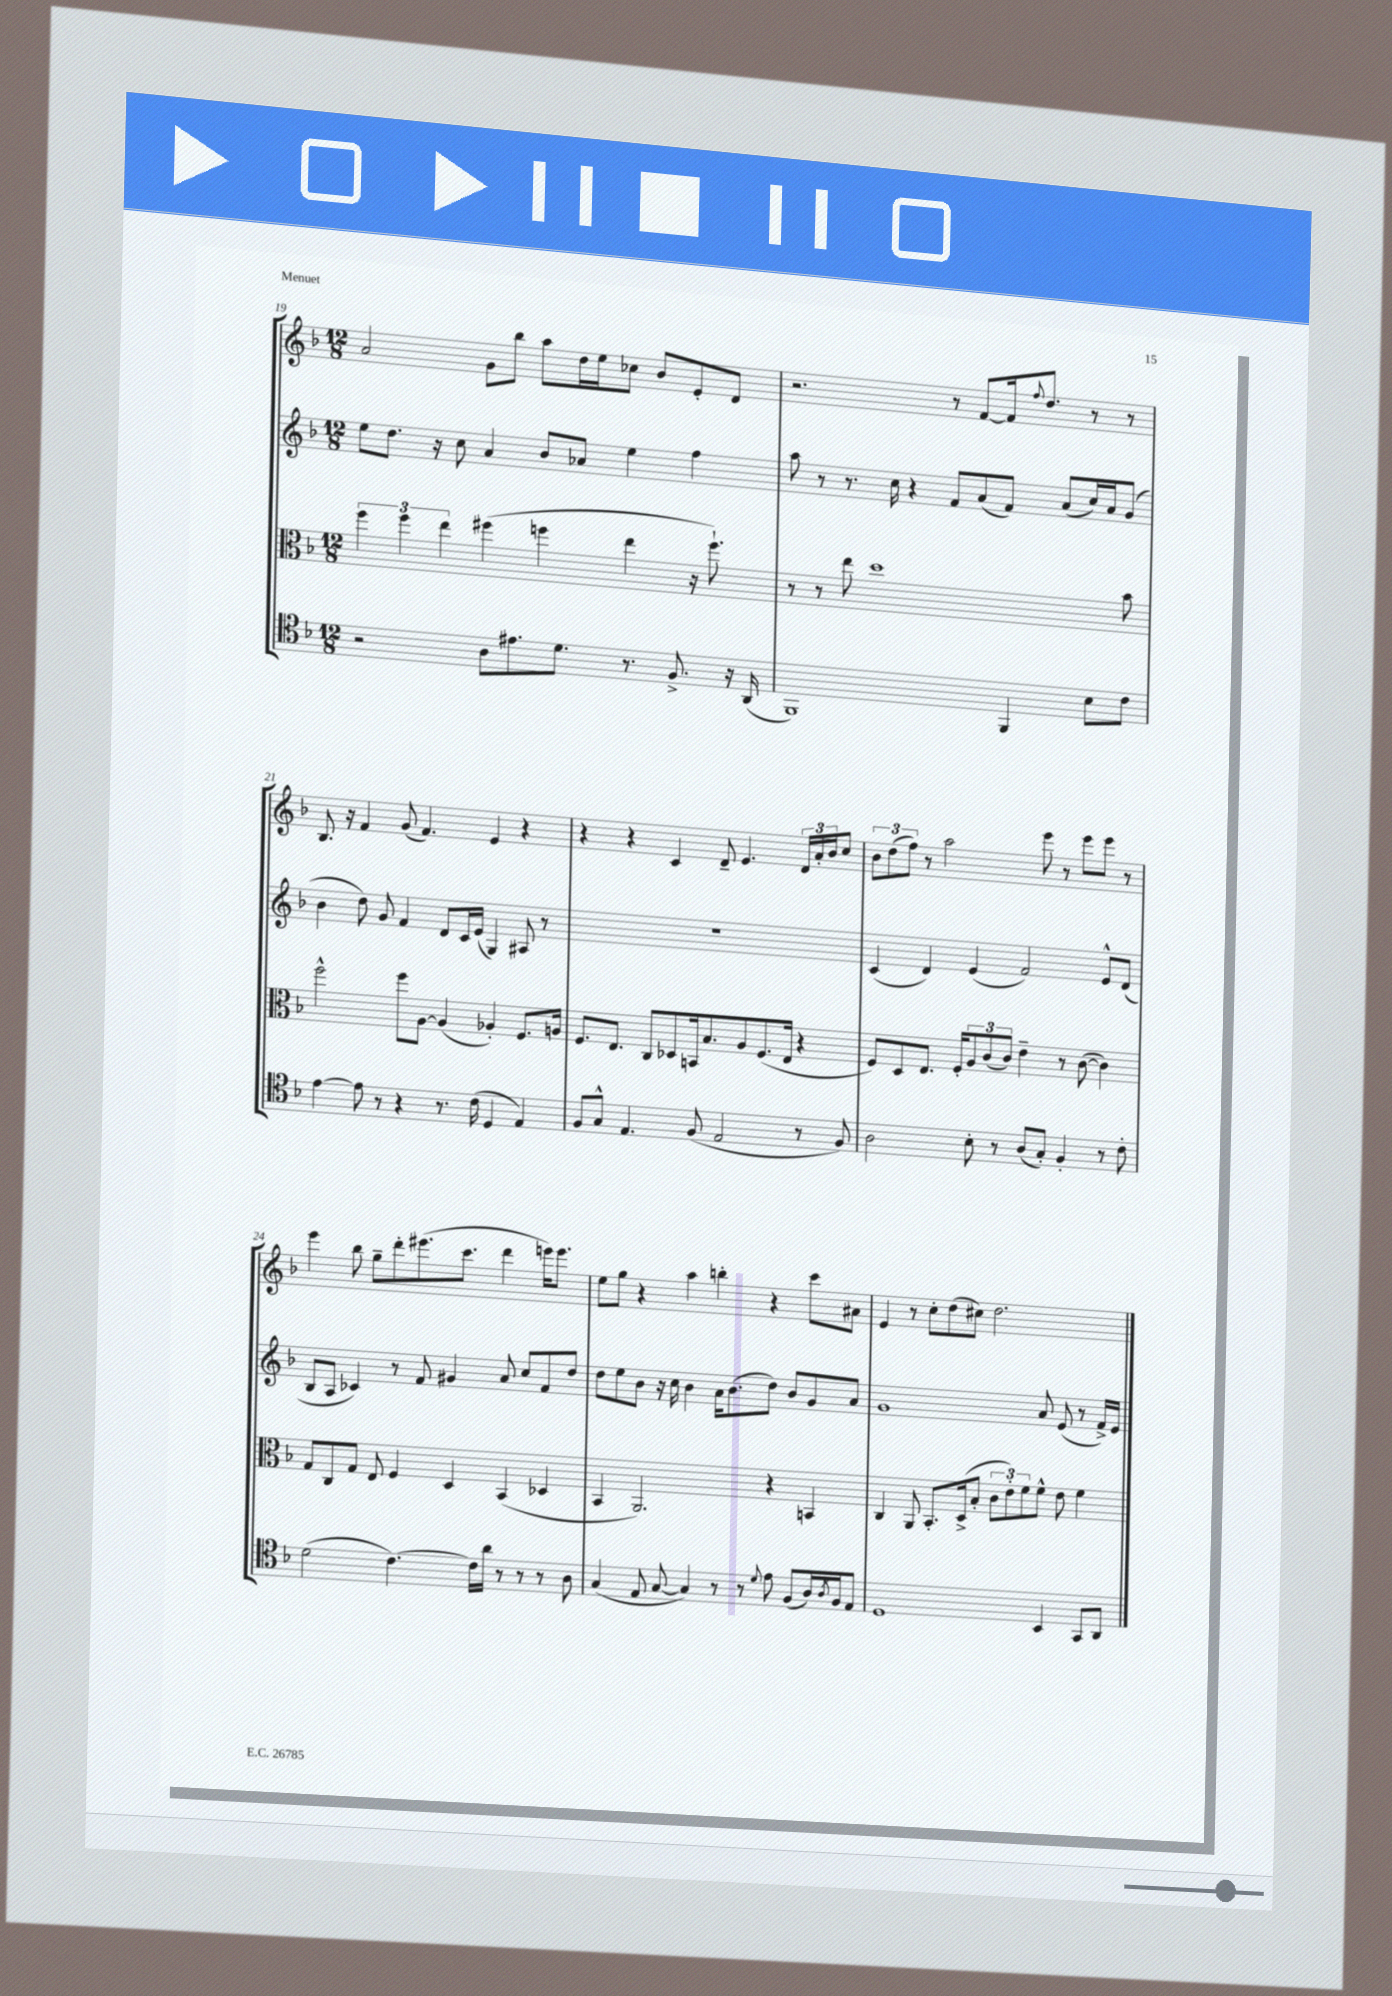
<<
\new StaffGroup <<
\new Staff = "s0" {
    \clef treble \key f \major \numericTimeSignature \time 12/8
    a'2 g'8 bes''8 a''8 d''16 e''16 ces''8 bes'8 e'8-. d'8 |
    r2. r8 f'8~ f'16 \appoggiatura { f''8 } d''8. r8 r8 |
    bes8. r16 f'4 g'8( f'4.) e'4 r4 |
    r4 r4 c'4 d'8-- e'4. \tuplet 3/2 { d'16 a'16-. bes'16 } c''8 |
    \tuplet 3/2 { bes'8 d''8( f''8) } r8 a''2 e'''8 r8 e'''8 e'''8 r8 |
    e'''4 bes''8 g''8-- d'''8-. eis'''8.( c'''8. d'''4 e'''16) e'''8. |
    e''8 g''8 r4 a''4 b''4-. r4 c'''8 ais'8 |
    e'4 r8 c''8-. d''8( cis''8) d''2. \bar "|." |
}
\new Staff = "s1" {
    \clef treble \key f \major \numericTimeSignature \time 12/8
    e''8 d''8. r16 c''8 a'4 bes'8 aes'8 e''4 f''4 |
    a''8 r8 r8. c''16 r4 f'8 a'8( f'8) a'8( c''16) a'16 g'8( |
    bes'4 d''8) g'8 f'4 d'8 c'16 e'16( g4) ais8 r8 |
    R1. |
    c'4( d'4) e'4( f'2) e'8-^ d'8( |
    bes8 a8 ces'4) r8 f'8 gis'4 a'8 c''8 f'8 d''8 |
    d''8 e''8 bes'8 r16 c''16 bes'4 a'16 bes'8.( d''8) bes'8 g'8 a'8 |
    g'1 a'8 e'8( r8 f'16->) e'16 \bar "|." |
}
\new Staff = "s2" {
    \clef alto \key f \major \numericTimeSignature \time 12/8
    \tuplet 3/2 { f''4 f''4 e''4 } fis''4( f''4 e''4 r16 f''8.-!) |
    r8 r8 e''8 d''1 bes'8 |
    f''2-^ f''8 a8~ a4( aes4-.) f8. a16 |
    f8. e8. c8 des8 b,16 bes8. a8 f8.( e16 r4 |
    f8) d8 e8. f16-. \tuplet 3/2 { a8 c'8( c'8) } e'4-- r8 c'8~( c'4) |
    g8 c8 g8 e8 f4 d4 bes,4( des4 |
    bes,4 a,2.) r4 b,4 |
    c4 a,8 bes,8.-. d16->( bes8-. \tuplet 3/2 { c'8 e'8-.) f'8 } f'8-^ e'8 f'4 \bar "|." |
}
\new Staff = "s3" {
    \clef tenor \key f \major \numericTimeSignature \time 12/8
    r2 a8 eis'8. d'8. r8. f8.-> r16 a,16( |
    f,1) f,4 bes8 c'8 |
    e'4~ e'8 r8 r4 r8. c'16( d4 e4) |
    f8 g8-^ e4. f8( e2 r8 f8) |
    a2 bes8-. r8 a8( g8-.) f4-. r8 c'8-. |
    d'2( c'4.~) c'16 a'16 r8 r8 r8 a8 |
    g4( e8 g8~ g4) r8 r8 \appoggiatura { d'8 } e'8 f8( a16) \acciaccatura { a8 } f16 e8 |
    d1 bes,4 g,8 a,8 \bar "|." |
}
>>
>>
\layout { \context { \Score currentBarNumber = #19 } }
